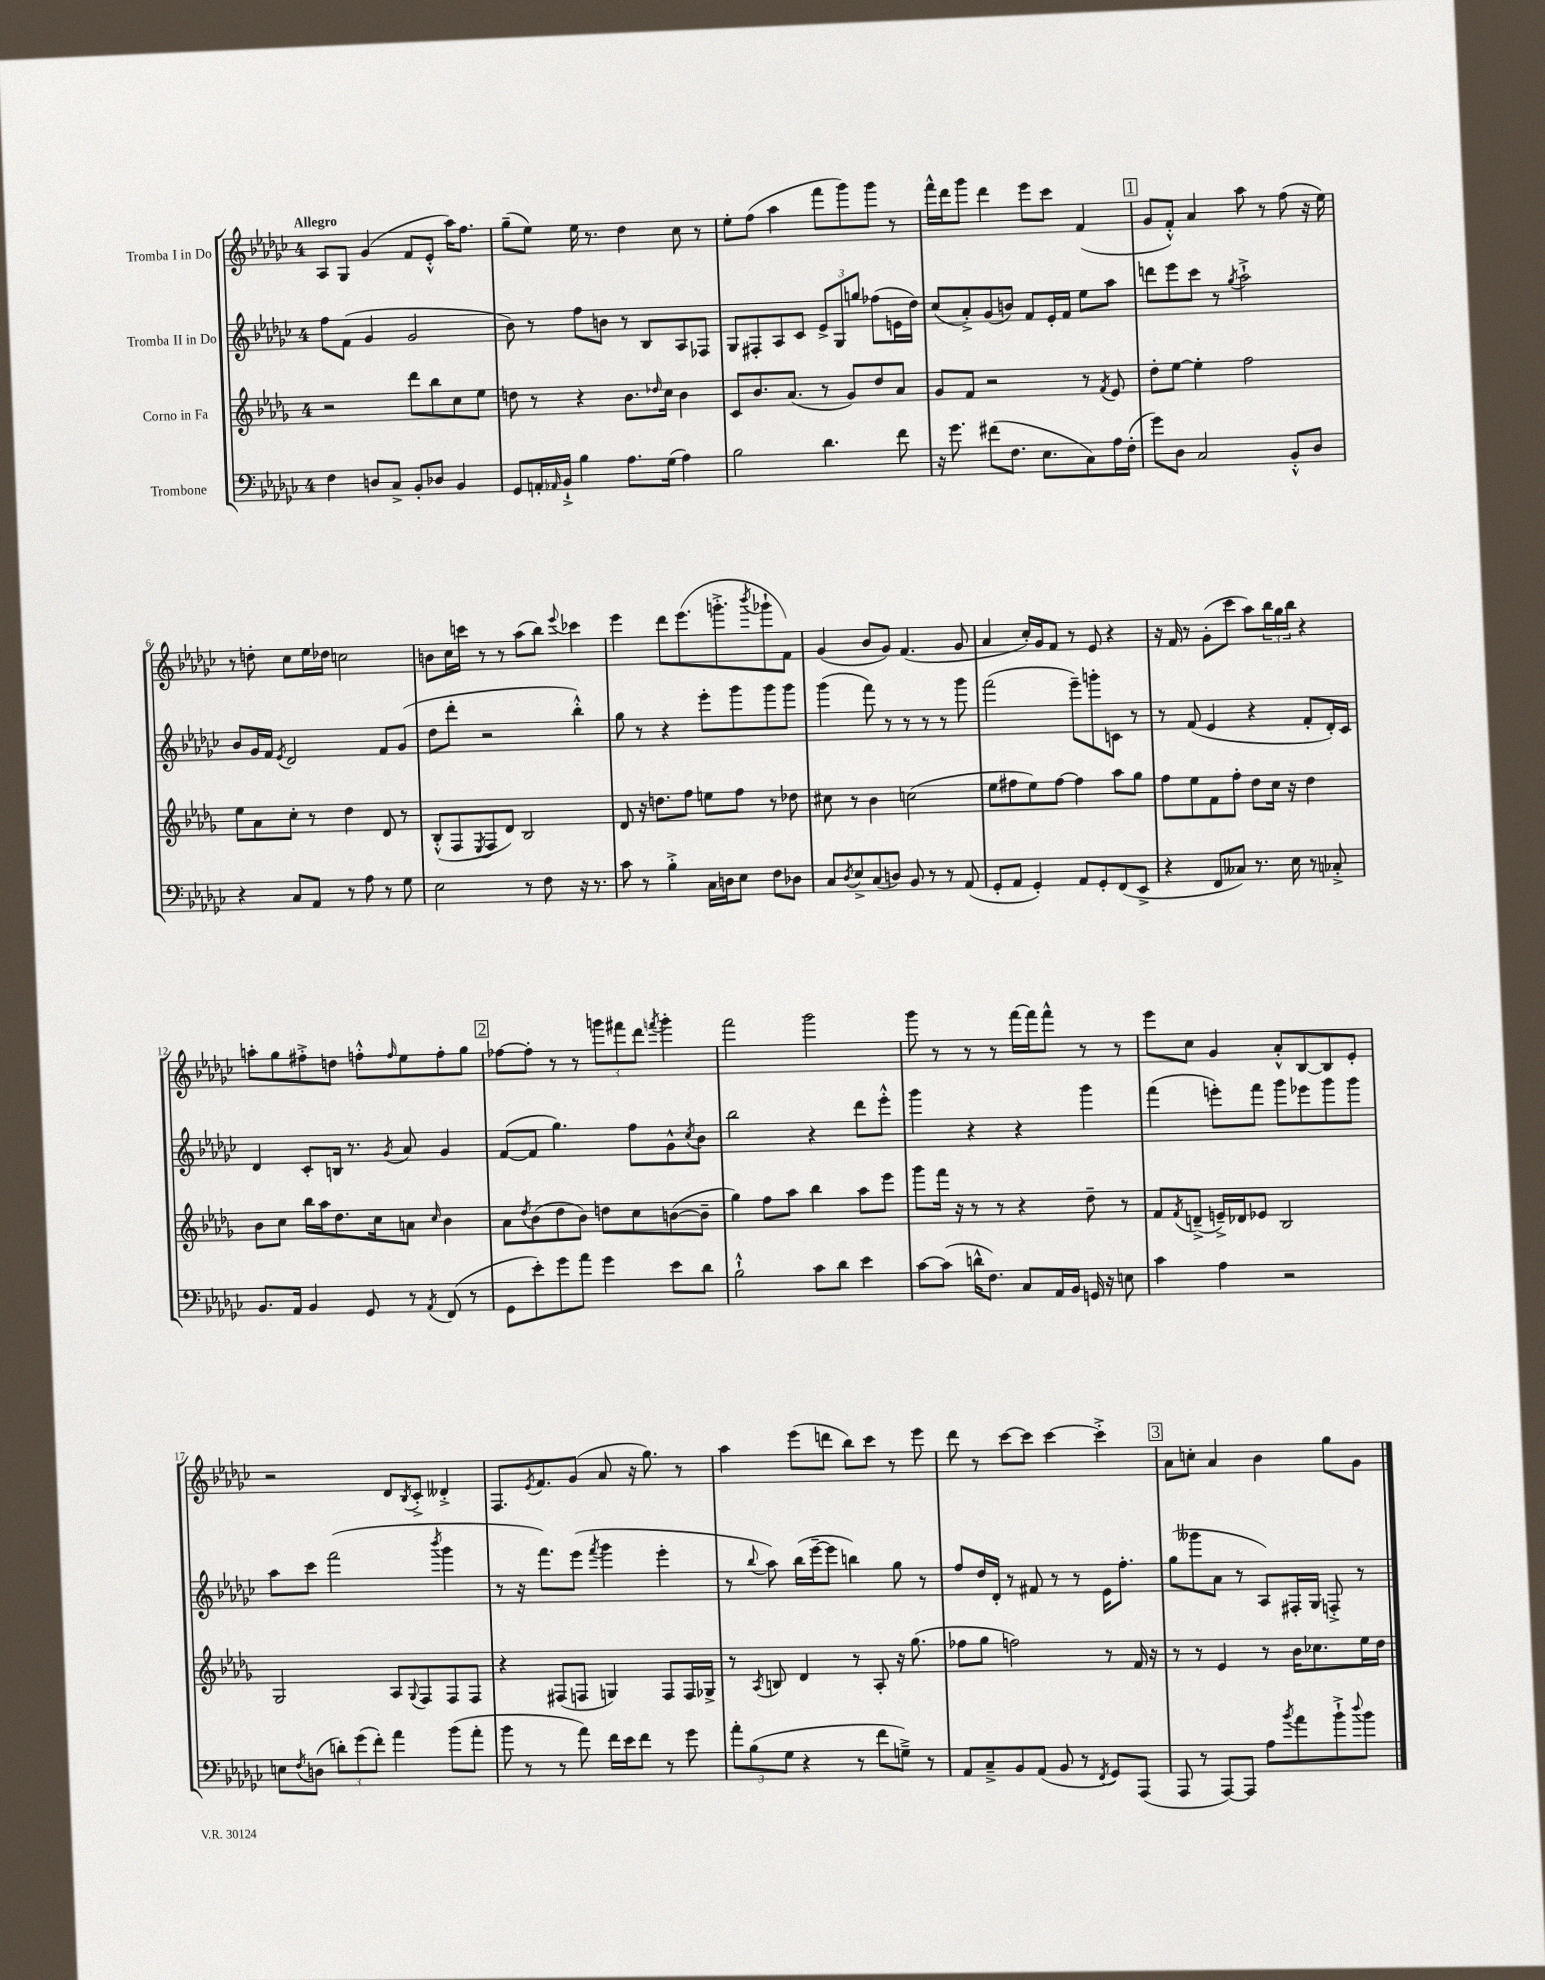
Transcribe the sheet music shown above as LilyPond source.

<<
\new StaffGroup <<
\new Staff = "s0" \with { instrumentName = "Tromba I in Do" } {
    \clef treble \key ges \major \once \override Staff.TimeSignature.style = #'single-digit \time 4/4 \tempo "Allegro"
    aes8 ges8 ges'4( f'8 ees'8-.-^ aes''16) f''8. |
    ges''8--( ees''8) ees''16 r8. des''4 ces''8 r8 |
    ees''8-. f''8( aes''4 f'''8 ges'''8) ges'''8 r8 |
    f'''16-^ des'''16 ges'''8 des'''4 ees'''8 ces'''8 f'4( |
    \mark \markup { \box "1" } ges'8 f'8-.-^) aes'4 aes''8 r8 f''8( r16 ees''16) |
    r8 d''8-. ces''8 ees''16 des''16 c''2 |
    b'8 ces''16 c'''16 r8 r8 aes''8( bes''8) \appoggiatura { ees'''8 } ces'''4 |
    ees'''4 des'''8 ees'''8.( g'''8.-.-> \acciaccatura { bes'''8 } ges'''8-! f'8) |
    ges'4( bes'8 ges'8) f'4.( ges'8 |
    aes'4 ces''16-.) ges'16 f'8 r8 ees'8 r4 |
    r16 f'16 r8 ges'8-.( ces'''8 aes''8) \tuplet 3/2 { bes''16 ges''16 bes''16 } r4 |
    a''8-. ges''8 fis''8-.-> d''8 f''8-.-^ \grace { f''16 } ees''8 f''8-. ges''8 |
    \mark \markup { \box "2" } fes''8~ fes''8-. r8 r8 \tuplet 3/2 { g'''8 fis'''8 des'''8 } \acciaccatura { f'''8 } g'''4-. |
    f'''2 ges'''2 |
    ges'''8 r8 r8 r8 f'''16~ f'''16 f'''8-^ r8 r8 |
    ees'''8 ces''8 ges'4 aes'8-.-^ bes8~ bes8 ees'8-. |
    r2 des'8 \acciaccatura { bes8 } ces'8-.-> deses'4-.-> |
    f8. \acciaccatura { ees'8 } f'8. ges'8( aes'8 r16 ges''8.) r8 |
    aes''4 ees'''8( d'''8 bes''8) ces'''8 r8 ees'''8 |
    des'''8 r8 ces'''8~ ces'''8 ces'''4~ ces'''4-.-> |
    \mark \markup { \box "3" } aes'8 c''8-. aes'4 bes'4 ges''8 ges'8 \bar "|." |
}
\new Staff = "s1" \with { instrumentName = "Tromba II in Do" } {
    \clef treble \key ges \major \once \override Staff.TimeSignature.style = #'single-digit \time 4/4
    f''8 f'8( ges'4 ges'2 |
    bes'8) r8 f''8 b'8 r8 bes8 aes8 fes8 |
    ges8 fis8-. aes8 ces'8 \tuplet 3/2 { ees'8-> ges8 g''8 } fes''8( e'16 des''16) |
    ces''8( aes'8-.->) ges'8( b'8) f'8 ees'16-. f'16 ees''8 aes''8 |
    \mark \markup { \box "1" } d'''8 ees'''8 ces'''8 r8 \acciaccatura { ges''8 } aes''2-!-> |
    bes'8 ges'16 f'16 \acciaccatura { ees'8 } des'2 f'8 ges'8( |
    des''8 des'''8-. r2 bes''4-.-^) |
    ges''8 r8 r4 ees'''8-. ges'''8 ges'''8 ges'''8 |
    ges'''4( f'''8) r8 r8 r8 r8 ges'''8 |
    f'''2( ees'''8--) g'''8-. c'8 r8 |
    r8 f'8( ees'4 r4 f'8-. des'16-.) ces'16 |
    des'4 ces'8-. b16 r8. \acciaccatura { ges'8 } aes'8 ges'4 |
    \mark \markup { \box "2" } f'8~( f'8 ges''4.) f''8 ges'8-^ \acciaccatura { ces''8 } bes'8 |
    bes''2 r4 des'''8 ees'''8-.-^ |
    ges'''4 r4 r4 ges'''4 |
    f'''4( e'''8-.) f'''8 ges'''8 ees'''8 ges'''8 ges'''8 |
    aes''8 ces'''8 f'''2( \acciaccatura { bes'''8 } ges'''4 |
    r8 r16 f'''8.) ees'''8( \acciaccatura { f'''8 } ges'''4 ees'''4-. |
    r8 \appoggiatura { bes''8 } aes''8) bes''16( ees'''16~-- ees'''8 b''4) ges''8 r8 |
    f''8 des''16 des'16-. r8 fis'8 r8 r8 ees'16 f''8.-. |
    \mark \markup { \box "3" } ges''8( geses'''8 aes'8 r8 aes8) fis16-. ges16 f8-.-> r8 \bar "|." |
}
\new Staff = "s2" \with { instrumentName = "Corno in Fa" } {
    \clef treble \key des \major \once \override Staff.TimeSignature.style = #'single-digit \time 4/4
    r2 des'''8 bes''8 c''8 ees''8 |
    d''8 r8 r4 bes'8. \grace { des''16 } c''16 bes'4 |
    c'8 bes'8. aes'8.( r8 ges'8) des''8 aes'8 |
    ges'8 f'8 r2 r8 \acciaccatura { f'8 } ees'8 |
    \mark \markup { \box "1" } des''8-. ees''8~ ees''4-. f''2 |
    ees''8 aes'8 c''8-. r8 des''4 des'8 r8 |
    bes8-.-^( f8 \acciaccatura { ees8 } f8 des'8) bes2 |
    des'8 r16 d''8. f''8 e''8 f''8 r8 des''8 |
    cis''8 r8 bes'4 c''2( |
    ees''8 fis''8 ees''8) fis''8~ fis''4 aes''8 ges''8 |
    f''8 ees''8 f'8 f''8-. des''8 c''16 r16 des''4 |
    bes'8 c''8 bes''16 aes''16 des''8. c''16 a'8 \grace { c''16 } bes'4 |
    \mark \markup { \box "2" } aes'8 \acciaccatura { des''8 } bes'8( des''8 bes'8) d''8 c''8 b'8~( b'8-- |
    ges''4) f''8 aes''8 bes''4 aes''8 ees'''8 |
    ges'''8 f'''16 r16 r8 r8 r4 des''8-- r8 |
    f'8 \acciaccatura { f'8 } d'8--->( e'16--->) des'16 ees'8 bes2 |
    ges2 aes8 \appoggiatura { ges8 } f8 f8 f8 |
    r4 fis8( f8 g4) f8 f16 ges16-> |
    r8 \acciaccatura { aes8 } b8 des'4 r8 aes8-. r16 ges''8.( |
    fes''8 ges''8 f''2) r8 f'16 r16 |
    \mark \markup { \box "3" } r8 r8 ees'4 r8 bes'16 ces''8. ees''16 des''16 \bar "|." |
}
\new Staff = "s3" \with { instrumentName = "Trombone" } {
    \clef bass \key ges \major \once \override Staff.TimeSignature.style = #'single-digit \time 4/4
    f4 d8 ces8-> bes,8-. des8 bes,4 |
    ges,8 a,16-. \grace { aes,16 } bes,16-!-> bes4 aes8. ges16( aes4) |
    bes2 des'4. f'8 |
    r16 ges'8. fis'8( f8. ees8. ces8) aes16 f16-.( |
    \mark \markup { \box "1" } ges'8) des8 ces2 bes,8-.-^ des8 |
    r4 ces8 aes,8 r8 aes8 r8 ges8 |
    ees2 r8 f8 r16 r8. |
    ces'8 r8 bes4-.-> ces16 d16 ees8 f8 des8 |
    ces8 \acciaccatura { des8 } ees8-> ces8( d8) bes,8 r8 r8 aes,8( |
    ges,8-. aes,8 ges,4-.) aes,8 ges,8-. f,8( ees,8-> |
    r4 f,8 ceses8) r8. ees16 r8 ces8-.-> |
    bes,8. aes,16 bes,4 ges,8 r8 \acciaccatura { aes,8 } f,8( r8 |
    \mark \markup { \box "2" } ges,8 ees'8-.) ges'8 aes'8 ges'4 ees'8 des'8 |
    bes2-!-^ ces'8 des'8 ees'4 |
    ces'8~ ces'8( d'16-^ f8.) ces8 aes,16 bes,16 g,16 r16 e8 |
    ces'4 aes4 r2 |
    e8 \acciaccatura { f8 } d8( \tuplet 3/2 { d'8-.) ges'8( f'8-.) } aes'4 bes'8( aes'8-. |
    bes'8 r8 r8 aes'8) f'16 ees'16 f'8 r8 ges'8 |
    \tuplet 3/2 { aes'8-. bes8( ges8 } r4 r8 f'8 g8--->) r8 |
    aes,8 ces8---> bes,8 aes,8( bes,8 r8 \acciaccatura { f,8 } ges,8) aes,,8( |
    \mark \markup { \box "3" } aes,,8 r8 aes,,8~) aes,,8 aes8 \acciaccatura { bes'8 } aes'8 bes'8-!-> \appoggiatura { des''8 } bes'8 \bar "|." |
}
>>
>>
